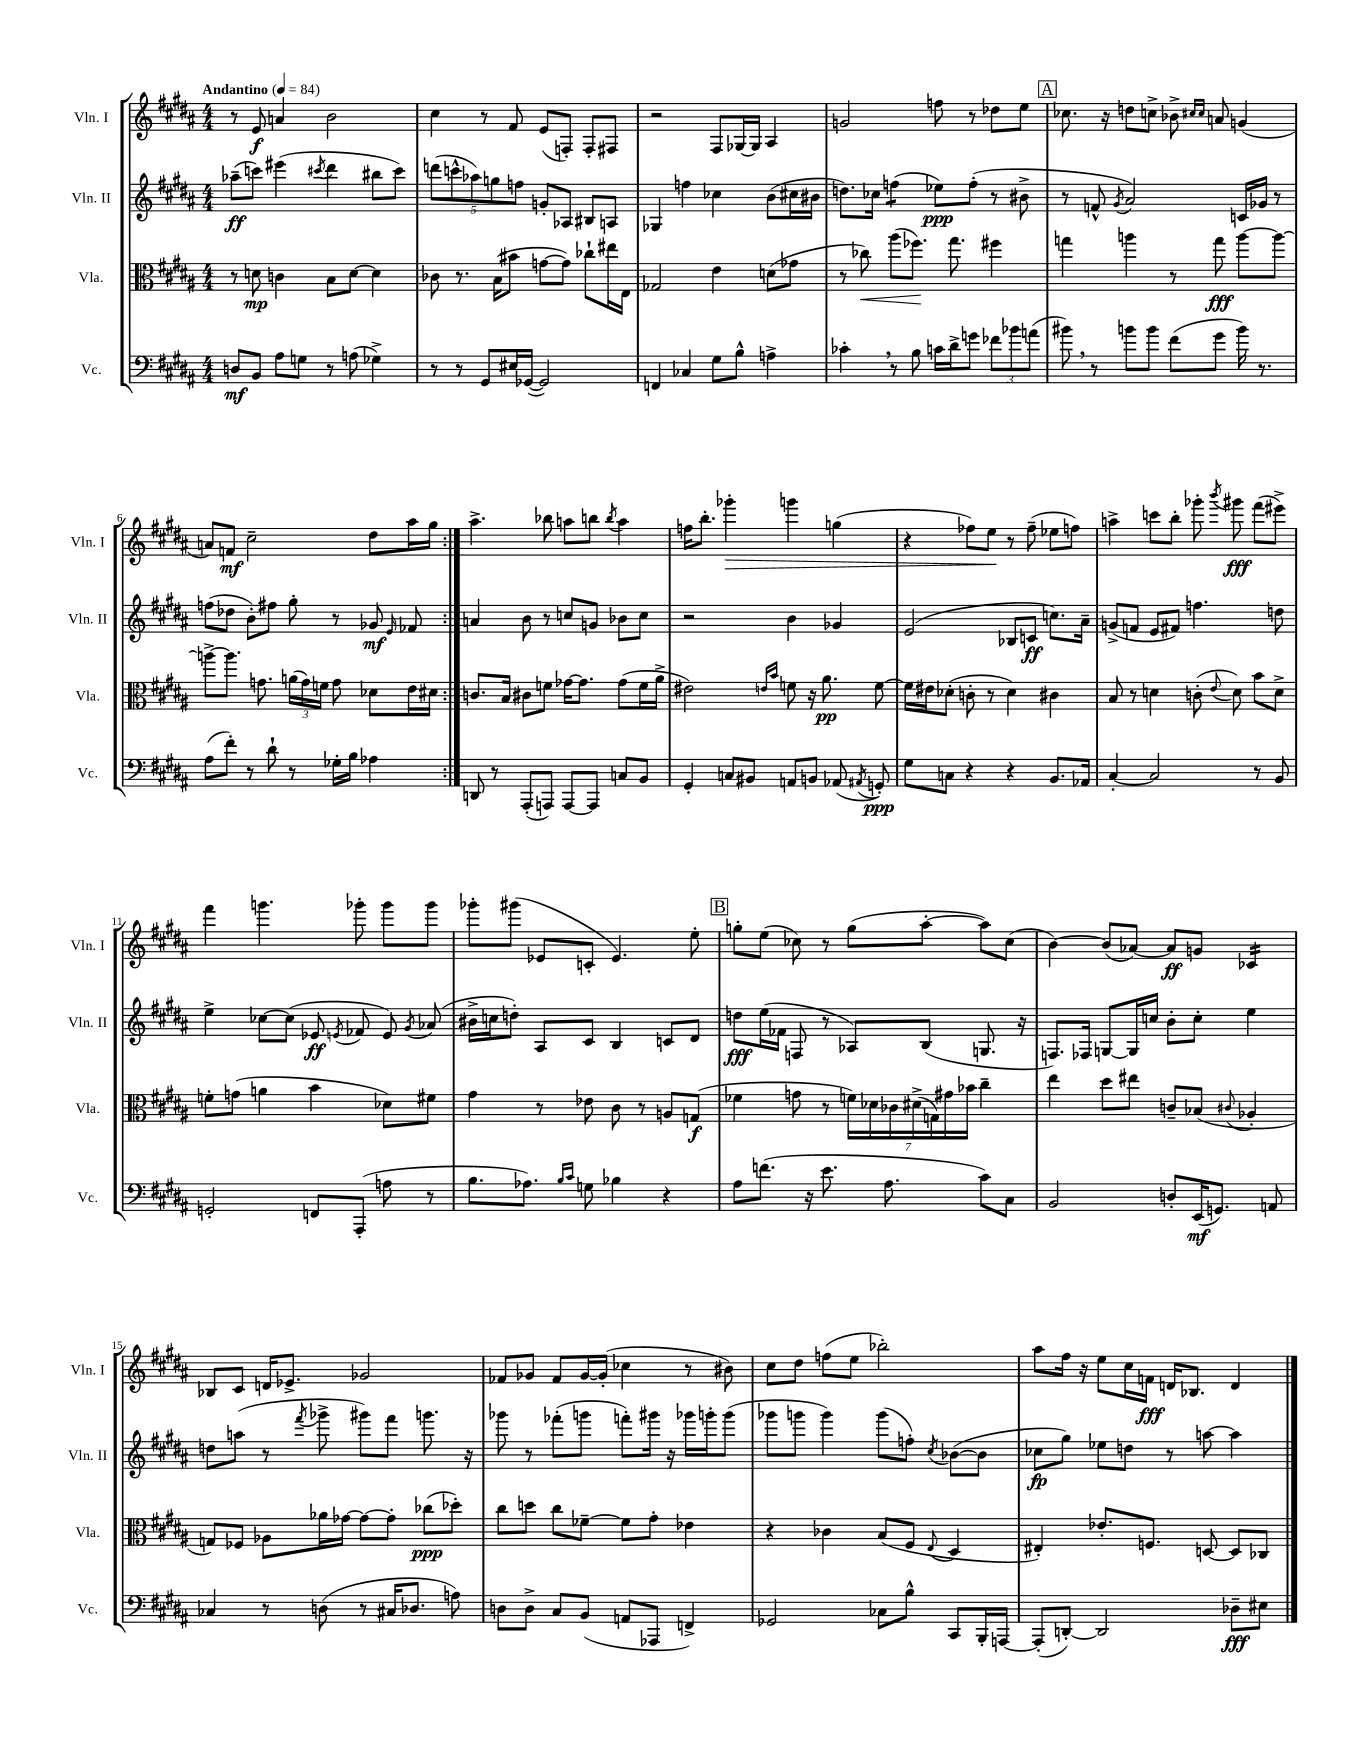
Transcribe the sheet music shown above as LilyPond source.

<<
\new StaffGroup <<
\new Staff = "s0" \with { instrumentName = "Vln. I" shortInstrumentName = "Vln. I" } {
    \clef treble \key b \major \numericTimeSignature \time 4/4 \tempo "Andantino" 4 = 84
    \autoBeamOff \repeat volta 2 { r8 e'8\f a'4 b'2 |
    cis''4 r8 fis'8 e'8[( f8]-.) f8[-. fis8] |
    r2 fis8[ ges16~ ges16] ais4 |
    g'2 f''8 r8 des''8[ e''8] |
    \mark \markup { \box "A" } ces''8. r16 d''8[ c''8]-> bes'8-> \grace { cis''16[ cis''16] } a'8 g'4( |
    a'8[) f'8]\mf cis''2-- dis''8[ ais''16 gis''16] | }
    ais''4.-> bes''8 a''8[ b''8] \acciaccatura { b''8 } a''4 |
    f''16[ b''8.]-. ges'''4-.\> g'''4 g''4( |
    r4 fes''8[) e''8]\! r8 fes''8--( ees''8[ f''8]) |
    a''4-> c'''8[ b''8]-. ges'''8-. \acciaccatura { b'''8 } gis'''8\fff fis'''8[( eis'''8]->) |
    fis'''4 g'''4. ges'''8-. ges'''8[ ges'''8] |
    ges'''8[-. gis'''8]( ees'8[ c'8]-. ees'4.) e''8-. |
    \mark \markup { \box "B" } g''8[-. e''8]( ces''8) r8 g''8[( ais''8]~-. ais''8[) ces''8]( |
    b'4~) b'8[( aes'8]~) aes'8[\ff g'8] ces'4:16 |
    bes8[ cis'8] d'16[ ees'8.]-> ges'2 |
    fes'8[ ges'8] fes'8[ ges'16~ ges'16]-.( ces''4 r8 bis'8) |
    cis''8[ dis''8] f''8[( e''8] bes''2-.) |
    ais''8[ fis''16] r16 e''8[ cis''16 f'16]\fff d'16[ bes8.] d'4 \bar "|." |
}
\new Staff = "s1" \with { instrumentName = "Vln. II" shortInstrumentName = "Vln. II" } {
    \clef treble \key b \major \numericTimeSignature \time 4/4
    \autoBeamOff \repeat volta 2 { aes''8[--\ff( c'''8]) eis'''4( \acciaccatura { cis'''8 } dis'''4 bis''8[ cis'''8]) |
    \tuplet 5/4 { d'''8[( c'''8-^ aes''8) g''8 f''8] } g'8[-. aes8] bis8[ a8] |
    ges4 f''4 ces''4 b'8[( cis''16 bis'16] |
    d''8.[) ces''16] f''4:8( ees''8[\ppp) f''8]-.( r8 bis'8-> |
    \mark \markup { \box "A" } r8 f'8-^ \acciaccatura { gis'8 } ais'2) c'16[ ges'16] r8 |
    f''8[( des''8] b'8[-.) fis''8] gis''8-. r8 ges'8\mf \grace { e'16 } fes'8 | }
    a'4 b'8 r8 c''8[ g'8] bes'8[ c''8] |
    r2 b'4 ges'4 |
    e'2( bes8[ c'8]\ff c''8.[) ais'16]-- |
    g'8[->( f'8] e'8[ fis'8]) f''4. d''8 |
    e''4-> ces''8[~ ces''8]( ees'8\ff \acciaccatura { e'8 } fes'8 e'8) \acciaccatura { gis'8 } aes'8( |
    bis'16[-> c''16 d''8]-.) ais8[ cis'8] b4 c'8[ dis'8] |
    \mark \markup { \box "B" } d''8[\fff e''16( fes'16] f8 r8 aes8[) b8]( g8. r16 |
    f8.[) fes16] g8[~ g16 c''16] b'8[-. c''8]-. e''4 |
    d''8[ a''8]( r8 \acciaccatura { fis'''8 } ges'''8-> gis'''8[) fis'''8] g'''8. r16 |
    ges'''8 r8 fes'''8[-.( g'''8] f'''8[-.) gis'''16] r16 ges'''16[ g'''16-. g'''8]( |
    ges'''8[ g'''8] g'''4) g'''8[( f''8]-.) \acciaccatura { cis''8 } bes'8[~( bes'8] |
    ces''8[\fp gis''8]) ees''8[ d''8] r8 a''8~ a''4 \bar "|." |
}
\new Staff = "s2" \with { instrumentName = "Vla." shortInstrumentName = "Vla." } {
    \clef alto \key b \major \numericTimeSignature \time 4/4
    \autoBeamOff \repeat volta 2 { r8 d'8\mp c'4 b8[ d'8]~ d'4 |
    ces'8 r8. b16[( bis'8] g'8[~ g'8]) ces''8[-! eis''16 e16] |
    ges2 e'4 d'8[( ges'8] |
    r8 ces''8\<) ais''8[( fes''8.]\!) gis''8. fis''4 |
    \mark \markup { \box "A" } g''4 a''4 r8 g''8\fff a''8[~ a''8]~ |
    a''8[~-> a''8.] g'8. \tuplet 3/2 { a'16[( g'16) f'16] } g'8 des'8[ e'16 dis'16] | }
    c'8.[ b16] cis'8[ f'8] ges'16[~ ges'8.] ges'8[( f'16 ais'16]-> |
    eis'2) \grace { e'16[ b'16] } f'8 r16 ais'8.\pp f'8~ |
    f'16[ eis'16 des'8]-.( c'8-. r8 des'4) cis'4 |
    b8 r8 d'4 c'8-.( \appoggiatura { e'8 } d'8) b'8[ d'8]-> |
    f'8[-. g'8]( a'4 b'4 des'8[) fis'8] |
    gis'4 r8 ees'8 cis'8 r8 a8[ g8]\f( |
    \mark \markup { \box "B" } fes'4 g'8 r8 \tuplet 7/4 { f'16[) des'16 ces'16 dis'16->( g16) gis'16 bes'16] } cis''4-- |
    e''4 dis''8[ eis''8] c'8[-- bes8]( \appoggiatura { cis'8 } aes4-. |
    g8[) fes8] aes8[ aes'16 ges'16]~ ges'8[~ ges'8]-. ces''8[\ppp( des''8]-.) |
    cis''8[ d''8] cis''8[ fes'8]~-- fes'8[ gis'8]-. ees'4 |
    r4 ces'4 b8[( fis8] \appoggiatura { e8 } dis4 |
    eis4-.) ees'8.[-. f8.] d8~ d8[ ces8] \bar "|." |
}
\new Staff = "s3" \with { instrumentName = "Vc." shortInstrumentName = "Vc." } {
    \clef bass \key b \major \numericTimeSignature \time 4/4
    \autoBeamOff \repeat volta 2 { d8[\mf b,8] ais8[ g8] r8 a8( ges4->) |
    r8 r8 gis,8[ eis16 ges,16]~( ges,2) |
    f,4 ces4 gis8[ b8]-^ a4-> |
    ces'4-. \breathe r8 b8 c'16[ dis'16-> g'8] \tuplet 3/2 { fes'8[ bes'8 a'8]( } |
    \mark \markup { \box "A" } bis'8) \breathe r8 b'8[ b'8] fis'8[( gis'8] b'16) r8. |
    ais8[( fis'8]-.) r8 dis'8-! r8 ges16[-. b16] aes4 | }
    d,8 r8 ais,,8[-.( a,,8]) a,,8[~ a,,8] c8[ b,8] |
    gis,4-. c8[ bis,8] a,8[ b,8] aes,8( \acciaccatura { ais,8 } g,8-.\ppp) |
    gis8[ c8] r4 r4 b,8.[ aes,16] |
    cis4~-. cis2 r8 b,8 |
    g,2-. f,8[ ais,,8]-.( a8 r8 |
    b8.[ aes8.]) \grace { b16[ cis'16] } g8 bes4 r4 |
    \mark \markup { \box "B" } ais8[ f'8.]( r16 e'8. ais8. cis'8[) cis8] |
    b,2 d8[-. e,16\mf( g,8.]) a,8 |
    ces4 r8 d8( r8 cis16[ des8.] a8) |
    d8[ d8]-> cis8[ b,8]( a,8[ aes,,8] f,4->) |
    ges,2 ces8[ b8]-^ cis,8[ b,,16-. a,,16]~ |
    a,,8[-.( d,8]~-.) d,2 des8[--\fff eis8] \bar "|." |
}
>>
>>
